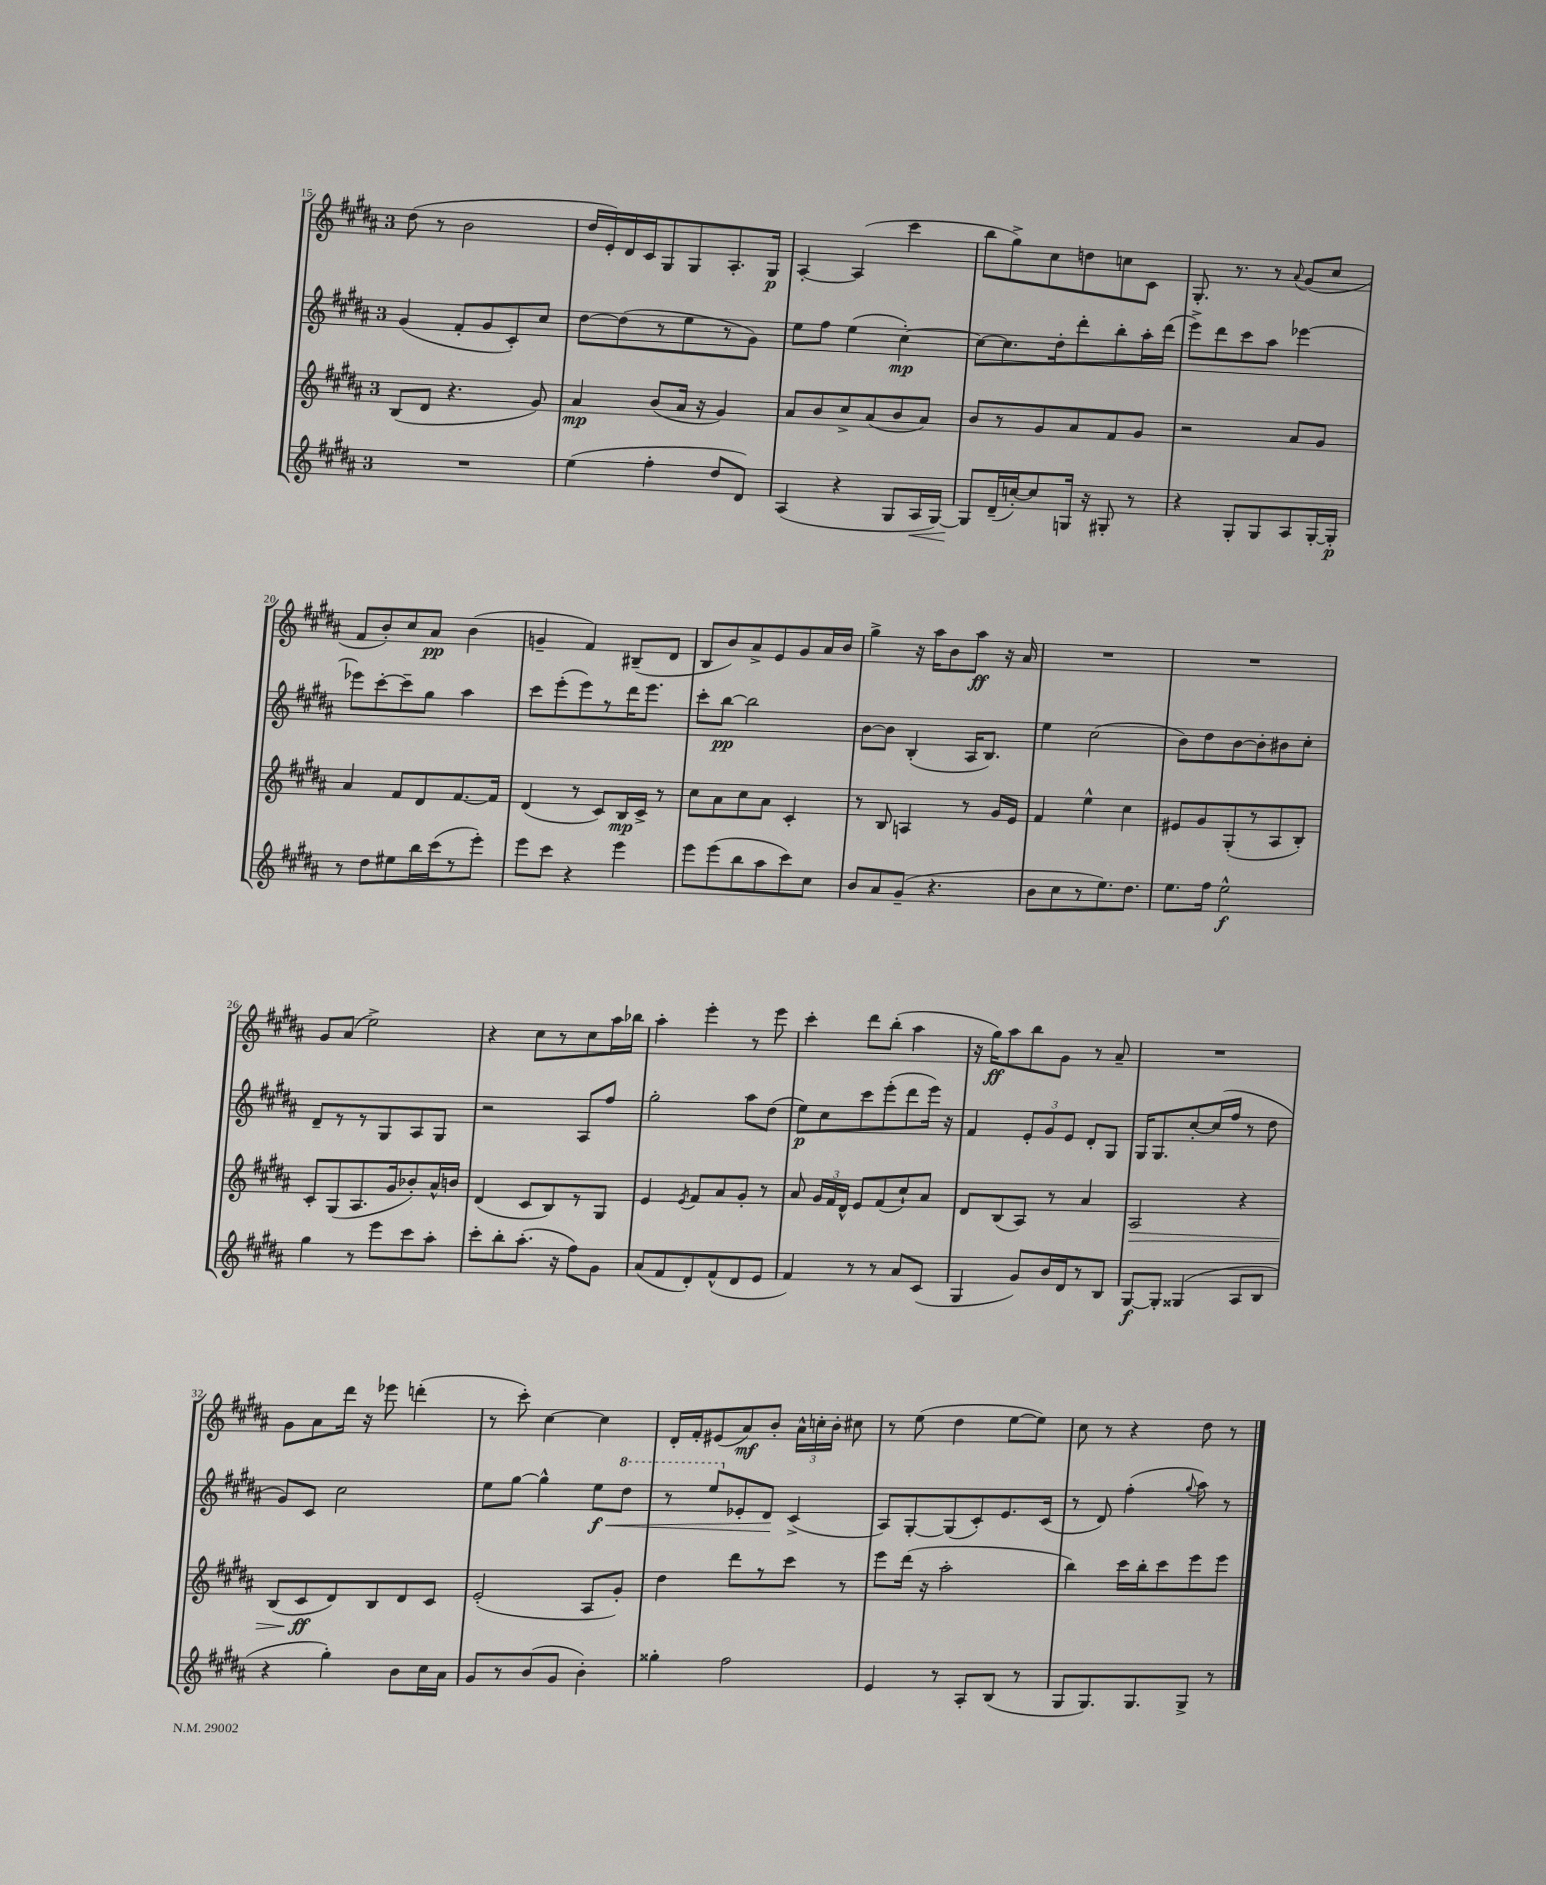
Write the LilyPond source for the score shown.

<<
\new StaffGroup <<
\new Staff = "s0" {
    \clef treble \key b \major \once \override Staff.TimeSignature.style = #'single-digit \time 3/4
    \autoBeamOff dis''8( r8 b'2 |
    dis''16[ e'16-.) dis'16 cis'16 gis8 gis8 ais8.-. gis16]\p |
    ais4~-. ais4( cis'''4 |
    b''8[ gis''8->) cis''8 d''8 c''8 cis'8] |
    gis8.-. r8. r8 \appoggiatura { ais'8 } gis'8[( cis''8] |
    fis'8[ b'8-.) cis''8 ais'8]\pp b'4( |
    g'4-- fis'4) bis8[--( dis'8] |
    b8[ b'8) ais'8-> e'8 gis'8 ais'16 b'16] |
    gis''4-> r16 ais''16[ b'8 ais''8]\ff r16 ais'16 |
    R2. |
    R2. |
    gis'8[ ais'8]( e''2->) |
    r4 cis''8[ r8 cis''8 ais''16 bes''16] |
    ais''4-. e'''4-. r8 e'''8 |
    cis'''4-. dis'''8[ b''8]-.( ais''4 |
    r16 gis''16[\ff) ais''8 b''8 gis'8] r8 ais'8-- |
    R2. |
    gis'8[ ais'8 dis'''16] r16 ees'''8 d'''4-.( |
    r8 cis'''8-.) cis''4~ cis''4 |
    dis'16[-. fis'16-. eis'8( ais'8\mf) b'8]-. \tuplet 3/2 { ais'16[-^ c''16-. b'16]-. } cis''8 |
    r8 e''8( dis''4 e''8[~ e''8]) |
    cis''8 r8 r4 dis''8 r8 \bar "|." |
}
\new Staff = "s1" {
    \clef treble \key b \major \once \override Staff.TimeSignature.style = #'single-digit \time 3/4
    \autoBeamOff gis'4( fis'8[-. gis'8 cis'8-.) cis''8] |
    dis''8[~ dis''8( r8 e''8 r8 gis'8]) |
    e''8[ fis''8] e''4( cis''4~-.\mp) |
    cis''8[~ cis''8. dis''16-. dis'''8-. b''8-. ais''16-. dis'''16]( |
    e'''8[->) dis'''8 cis'''8 ais''8] ees'''4~ |
    ees'''8[ cis'''8~-. cis'''8-- gis''8] ais''4 |
    cis'''8[ e'''8-.( e'''8) r8 dis'''16 e'''8.] |
    cis'''8[-. b''8]~\pp b''2 |
    b'8[~ b'8] b4-.( ais16[ b8.]) |
    e''4 cis''2( |
    b'8[) dis''8 b'8~ b'8-. bis'8 cis''8]-. |
    dis'8[-- r8 r8 gis8 ais8 gis8] |
    r2 ais8[ fis''8] |
    gis''2-. ais''8[ dis''8]( |
    e''8[\p) cis''8 cis'''8 e'''8-.( dis'''8 e'''16]) r16 |
    fis'4 \tuplet 3/2 { e'8[-. gis'8 e'8] } dis'8[-. gis8] |
    gis16[ gis8. cis''8~-. cis''16( fis''16] r8 dis''8 |
    gis'8[) cis'8] cis''2 |
    e''8[ gis''8]~ gis''4-^ e''8[\f\< \ottava #1 dis'''8] |
    r8 e'''8[ \ottava #0 ees'8-. dis'8]\! cis'4->( |
    ais8[) gis8~-. gis8( cis'8-.) e'8. cis'16]( |
    r8 dis'8) fis''4-.( \appoggiatura { gis''8 } ais''8) r8 \bar "|." |
}
\new Staff = "s2" {
    \clef treble \key b \major \once \override Staff.TimeSignature.style = #'single-digit \time 3/4
    \autoBeamOff b8[( dis'8] r4. gis'8) |
    ais'4\mp b'8[( ais'16] r16 gis'4) |
    ais'8[ b'8 cis''8-> ais'8( b'8 ais'8]) |
    b'8[ r8 gis'8 ais'8 fis'8 gis'8] |
    r2 ais'8[ gis'8] |
    ais'4 fis'8[ dis'8 fis'8.~ fis'16] |
    dis'4( r8 cis'8[) b16\mp cis'16]-> r8 |
    cis''8[ ais'8 cis''8 ais'8] cis'4-. |
    r8 b8 a4 r8 gis'16[ e'16] |
    fis'4 e''4-^ cis''4 |
    eis'8[ gis'8 gis8-.( r8 ais8 b8]-.) |
    cis'8[-. gis8( ais8. gis'16 bes'8-.) ais'16-^ b'16] |
    dis'4( cis'8[ b8) r8 gis8] |
    e'4 \acciaccatura { e'8 } fis'8[ ais'8 gis'8]-. r8 |
    ais'8 \tuplet 3/2 { gis'16[ fis'16 dis'16]-^ } e'8[ fis'8( cis''8-!) ais'8] |
    dis'8[ b8( ais8]) r8 ais'4 |
    ais2\> r4 |
    b8[( cis'8\ff\! dis'8) b8 dis'8 cis'8] |
    e'2-.( ais8[ gis'8]-.) |
    dis''4 dis'''8[ r8 cis'''8] r8 |
    e'''8[ dis'''16]( r16 ais''2-. |
    b''4) cis'''16[ b''16-. cis'''8 e'''8 e'''8] \bar "|." |
}
\new Staff = "s3" {
    \clef treble \key b \major \once \override Staff.TimeSignature.style = #'single-digit \time 3/4
    \autoBeamOff R2. |
    e''4( fis''4-. dis''8[ dis'8]) |
    ais4( r4 gis8[ ais16\< gis16]~) |
    gis8[\! dis'16--( c''16~-.) c''8 g16] r16 gis8-. r8 |
    r4 gis8[-. gis8 ais8 gis16~-. gis16]-.\p |
    r8 dis''8[ eis''8 b''16 cis'''16( r8 e'''8]-.) |
    e'''8[ cis'''8] r4 e'''4 |
    e'''8[ e'''8( b''8 ais''8 cis'''8) cis''8] |
    b'8[ ais'8 gis'8]--( r4. |
    b'8[ cis''8 r8 e''8.) dis''8.] |
    e''8.[ fis''16] e''2-^\f |
    gis''4 r8 e'''8[ cis'''8 ais''8]-. |
    cis'''8[-. b''8-. ais''8.]-.( r16 fis''8[) gis'8] |
    ais'8[( fis'8 dis'8-.) fis'8-^( dis'8 e'8] |
    fis'4) r8 r8 ais'8[ cis'8]( |
    gis4 gis'8[) b'16 dis'16 r8 b8] |
    gis8[~\f gis8]-. gisis4( ais8[ b8] |
    r4 gis''4-.) b'8[ cis''16 ais'16] |
    gis'8[ r8 b'8( gis'8] b'4-.) |
    gisis''4-. fis''2 |
    e'4 r8 ais8[-. b8]( r8 |
    gis8[ gis8.) gis8. gis8]-> r8 \bar "|." |
}
>>
>>
\layout { \context { \Score currentBarNumber = #15 } }
